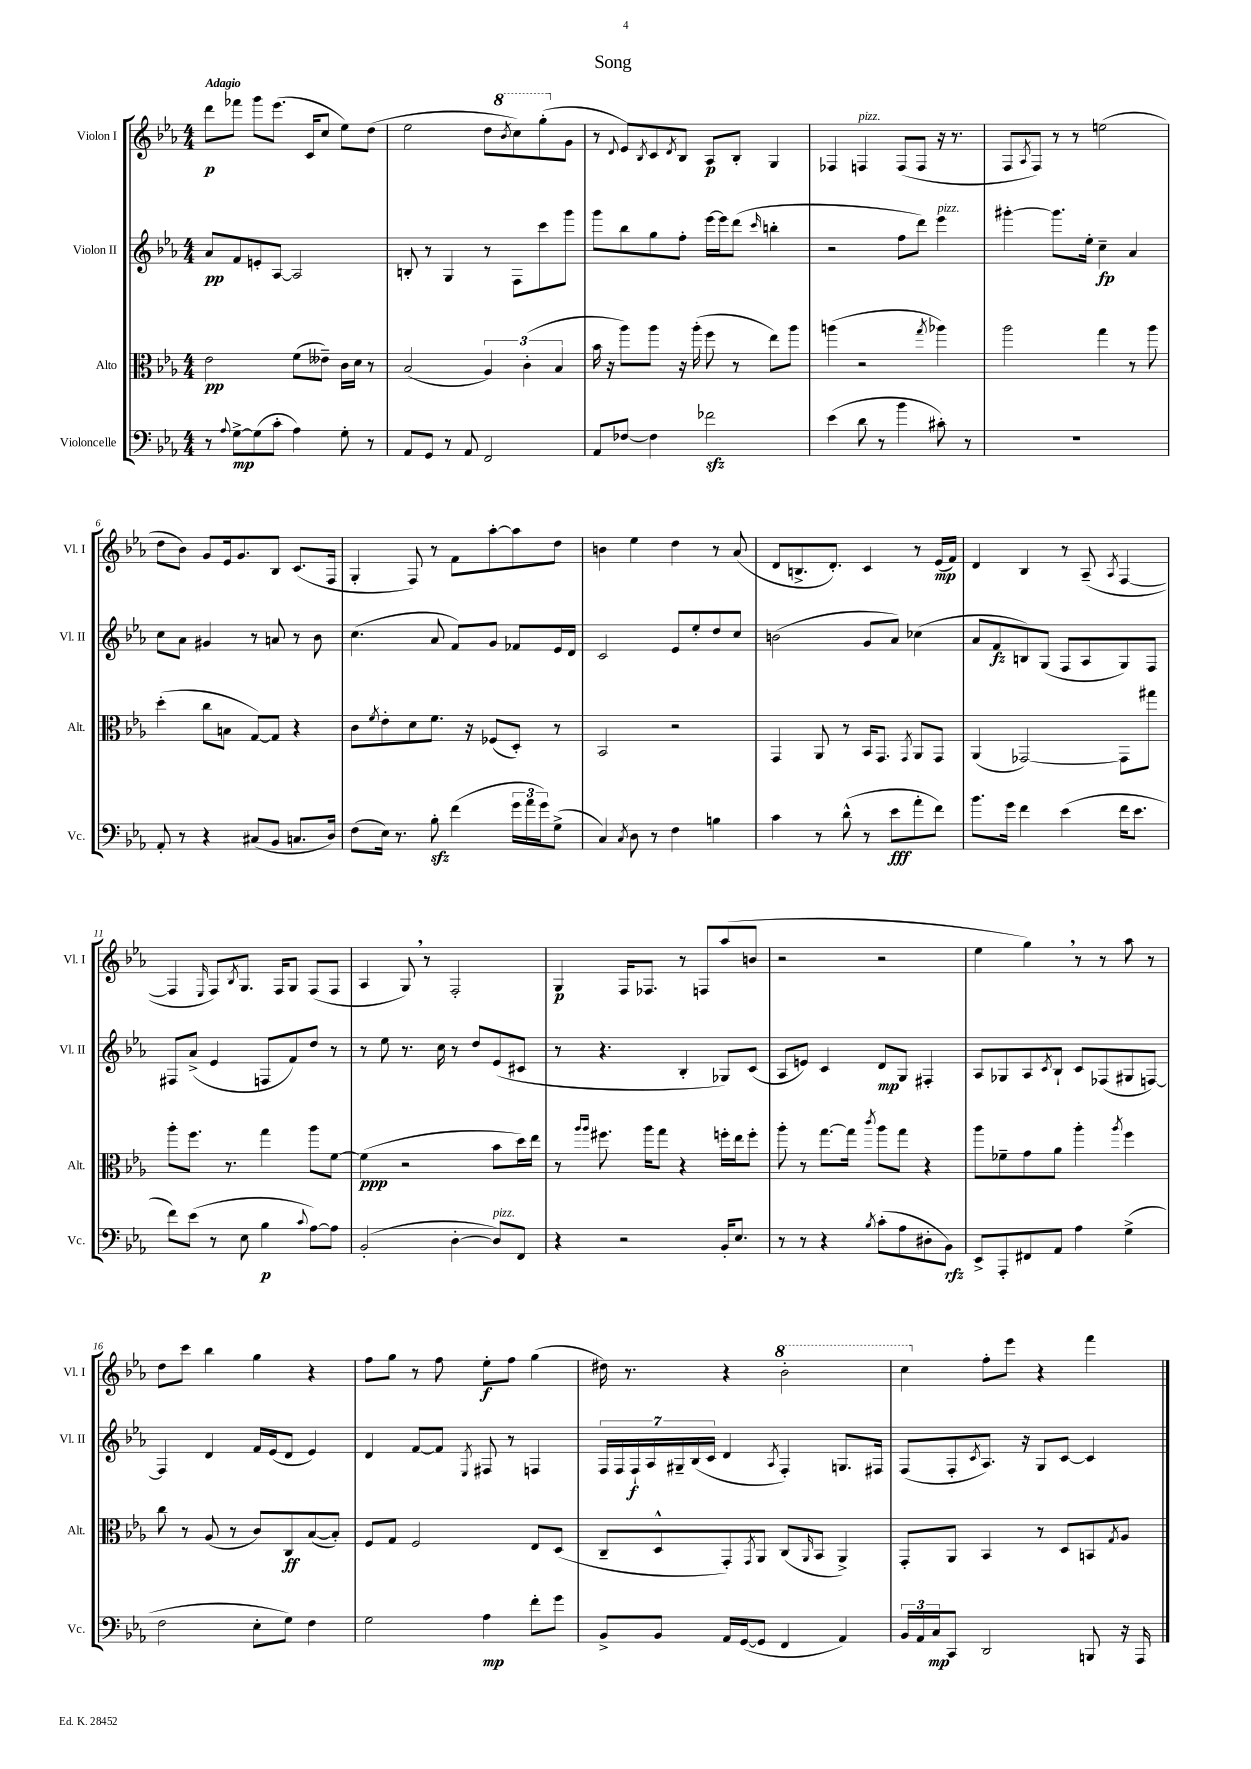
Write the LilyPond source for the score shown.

\header { title = "Song" }
<<
\new StaffGroup <<
\new Staff = "s0" \with { instrumentName = "Violon I" shortInstrumentName = "Vl. I" } {
    \clef treble \key ees \major \numericTimeSignature \time 4/4 \tempo "Adagio"
    d'''8\p fes'''8 g'''8 ees'''8.( c'16 c''8 ees''8) d''8( |
    ees''2 d''8 \ottava #1 \acciaccatura { bes''8 } c'''8) g'''8-.( \ottava #0 g'8 |
    r8 \appoggiatura { d'8 } ees'8) \acciaccatura { bes8 } c'8 \acciaccatura { d'8 } bes8 aes8\p bes8-. g4 |
    fes4 f4^\markup { \italic "pizz." } f8( f8 r16 r8. |
    f8 \acciaccatura { aes8 } f8) r8 r8 e''2( |
    d''8 bes'8) g'8 ees'16 g'8. bes8 c'8.( f16 |
    g4-. f8) r8 f'8 aes''8~-. aes''8 d''8 |
    b'4 ees''4 d''4 r8 aes'8( |
    d'8 b8.-> d'8.-.) c'4 r8 ees'16\mp( f'16) |
    d'4 bes4 r8 aes8--( \acciaccatura { aes8 } f4~ |
    f4 \grace { ees16 } f8) \acciaccatura { bes8 } g8. f16 g8 f8( f8 |
    aes4 g8) \breathe r8 f2-. |
    g4\p f16 fes8. r8 f8 aes''8( b'8 |
    r2 r2 |
    ees''4 g''4) \breathe r8 r8 aes''8 r8 |
    d''8 c'''8 bes''4 g''4 r4 |
    f''8 g''8 r8 f''8 ees''8-.\f f''8 g''4( |
    dis''16) r8. r4 \ottava #1 bes''2-. |
    c'''4 \ottava #0 f''8-. ees'''8 r4 f'''4 \bar "|." |
}
\new Staff = "s1" \with { instrumentName = "Violon II" shortInstrumentName = "Vl. II" } {
    \clef treble \key ees \major \numericTimeSignature \time 4/4
    aes'8\pp f'8 e'8-. aes8~ aes2 |
    b8-. r8 g4 r8 f8 c'''8 g'''8 |
    g'''8 bes''8 g''8 f''8-. ees'''16~ ees'''16 d'''8( \grace { c'''16 } b''4-. |
    r2 f''8 d'''8) ees'''4^\markup { \italic "pizz." } |
    gis'''4~-. gis'''8. ees''16-. c''4--\fp aes'4 |
    c''8 aes'8 gis'4 r8 a'8 r8 bes'8 |
    c''4.( aes'8 f'8) g'8 fes'8 ees'16 d'16 |
    c'2 ees'8 ees''8-. d''8 c''8 |
    b'2( g'8 aes'8) ces''4( |
    aes'8 f'8\fz b8) g8( f8 aes8 g8) f8 |
    fis8 aes'8->( ees'4 f8 f'8) d''8 r8 |
    r8 ees''8 r8. c''16 r8 d''8 ees'8( cis'8 |
    r8 r4. bes4-. ges8) c'8( |
    aes8 e'8) c'4 d'8\mp g8 fis4-. |
    aes8 ges8 aes8 \acciaccatura { c'8 } bes8-! c'8 fes8( gis8 f8~) |
    f4 d'4 f'16 ees'16( d'8 ees'4) |
    d'4 f'8~ f'8 \acciaccatura { ees8 } fis8 r8 f4 |
    \tuplet 7/4 { f16 f16 f16-!\f aes16 gis16-- bes16( c'16 } d'4 \acciaccatura { aes8 } f4-.) g8. fis16 |
    f8( f8-. \acciaccatura { c'8 } aes8.) r16 g8 c'8~ c'4 \bar "|." |
}
\new Staff = "s2" \with { instrumentName = "Alto" shortInstrumentName = "Alt." } {
    \clef alto \key ees \major \numericTimeSignature \time 4/4
    ees'2\pp f'8( eeses'8--) c'16 d'16 r8 |
    bes2( \tuplet 3/2 { aes4) c'4-.( bes4 } |
    bes'16 r16 aes''8) aes''8 r16 aes''16-.( f''8 r8 ees''8) aes''8 |
    a''4( r2 \acciaccatura { g''8 } aes''4) |
    aes''2 g''4 r8 aes''8 |
    d''4-.( c''8 b8 g8~) g8 r4 |
    c'8 \acciaccatura { f'8 } ees'8-. d'8 f'8. r16 fes8( d8-.) r8 |
    bes,2 r2 |
    g,4 aes,8 r8 bes,16 g,8. \acciaccatura { g,8 } aes,8 g,8 |
    aes,4( ges,2~) ges,8 gis''8 |
    aes''8-. f''8. r8. g''4 aes''8 f'8~ |
    f'4\ppp( r2 bes'8 d''16) ees''16 |
    r8 \grace { aes''16 aes''16 } fis''8. aes''16 g''8 r4 f''16-. ees''16 f''8-. |
    aes''8-. r8 g''8.~ g''16 \acciaccatura { c'''8 } aes''8 g''8 r4 |
    aes''8 fes'8-- g'8 aes'8 aes''4-. \acciaccatura { aes''8 } f''4 |
    c''8 r8 aes8( r8 c'8) c8\ff bes8~( bes8-.) |
    f8 g8 f2 ees8 d8( |
    c8-- d8-^ g,8-.) \acciaccatura { g,8 } aes,8 c8( \grace { aes,16 } bes,8 aes,4->) |
    g,8-. aes,8 bes,4 r8 d8 b,8 \acciaccatura { g8 } aes8 \bar "|." |
}
\new Staff = "s3" \with { instrumentName = "Violoncelle" shortInstrumentName = "Vc." } {
    \clef bass \key ees \major \numericTimeSignature \time 4/4
    r8 \appoggiatura { aes8 } g8~->\mp g8( c'8-. aes4) g8-. r8 |
    aes,8 g,8 r8 aes,8 f,2 |
    aes,8 fes8~ fes4 fes'2\sfz |
    ees'4( d'8 r8 bes'4 cis'8-.) r8 |
    R1 |
    aes,8-. r8 r4 cis8( bes,8 c8. d16) |
    f8( ees16) r8. bes8-.\sfz f'4( \tuplet 3/2 { g'16 aes'16 g'16) } g8->( |
    c4) \acciaccatura { c8 } d8 r8 f4 b4 |
    c'4 r8 d'8-^( r8 ees'8\fff aes'8-. f'8) |
    bes'8. g'16 f'4 ees'4( f'16 ees'8. |
    f'8) ees'8( r8 ees8 bes4\p \appoggiatura { c'8 } aes8~) aes8 |
    bes,2-.( d4~-. d8^\markup { \italic "pizz." }) f,8 |
    r4 r2 bes,16-. ees8. |
    r8 r8 r4 \acciaccatura { bes8 } c'8-.( aes8 dis8-. bes,8\rfz) |
    ees,8-> aes,,8-. fis,8 aes,8 aes4 g4->( |
    f2 ees8-. g8) f4 |
    g2 aes4\mp f'8-. g'8 |
    bes,8-> bes,8 aes,16 g,16~( g,8 f,4 aes,4) |
    \tuplet 3/2 { bes,16 aes,16 c16\mp } c,8 d,2 b,,8 r16 aes,,16 \bar "|." |
}
>>
>>
